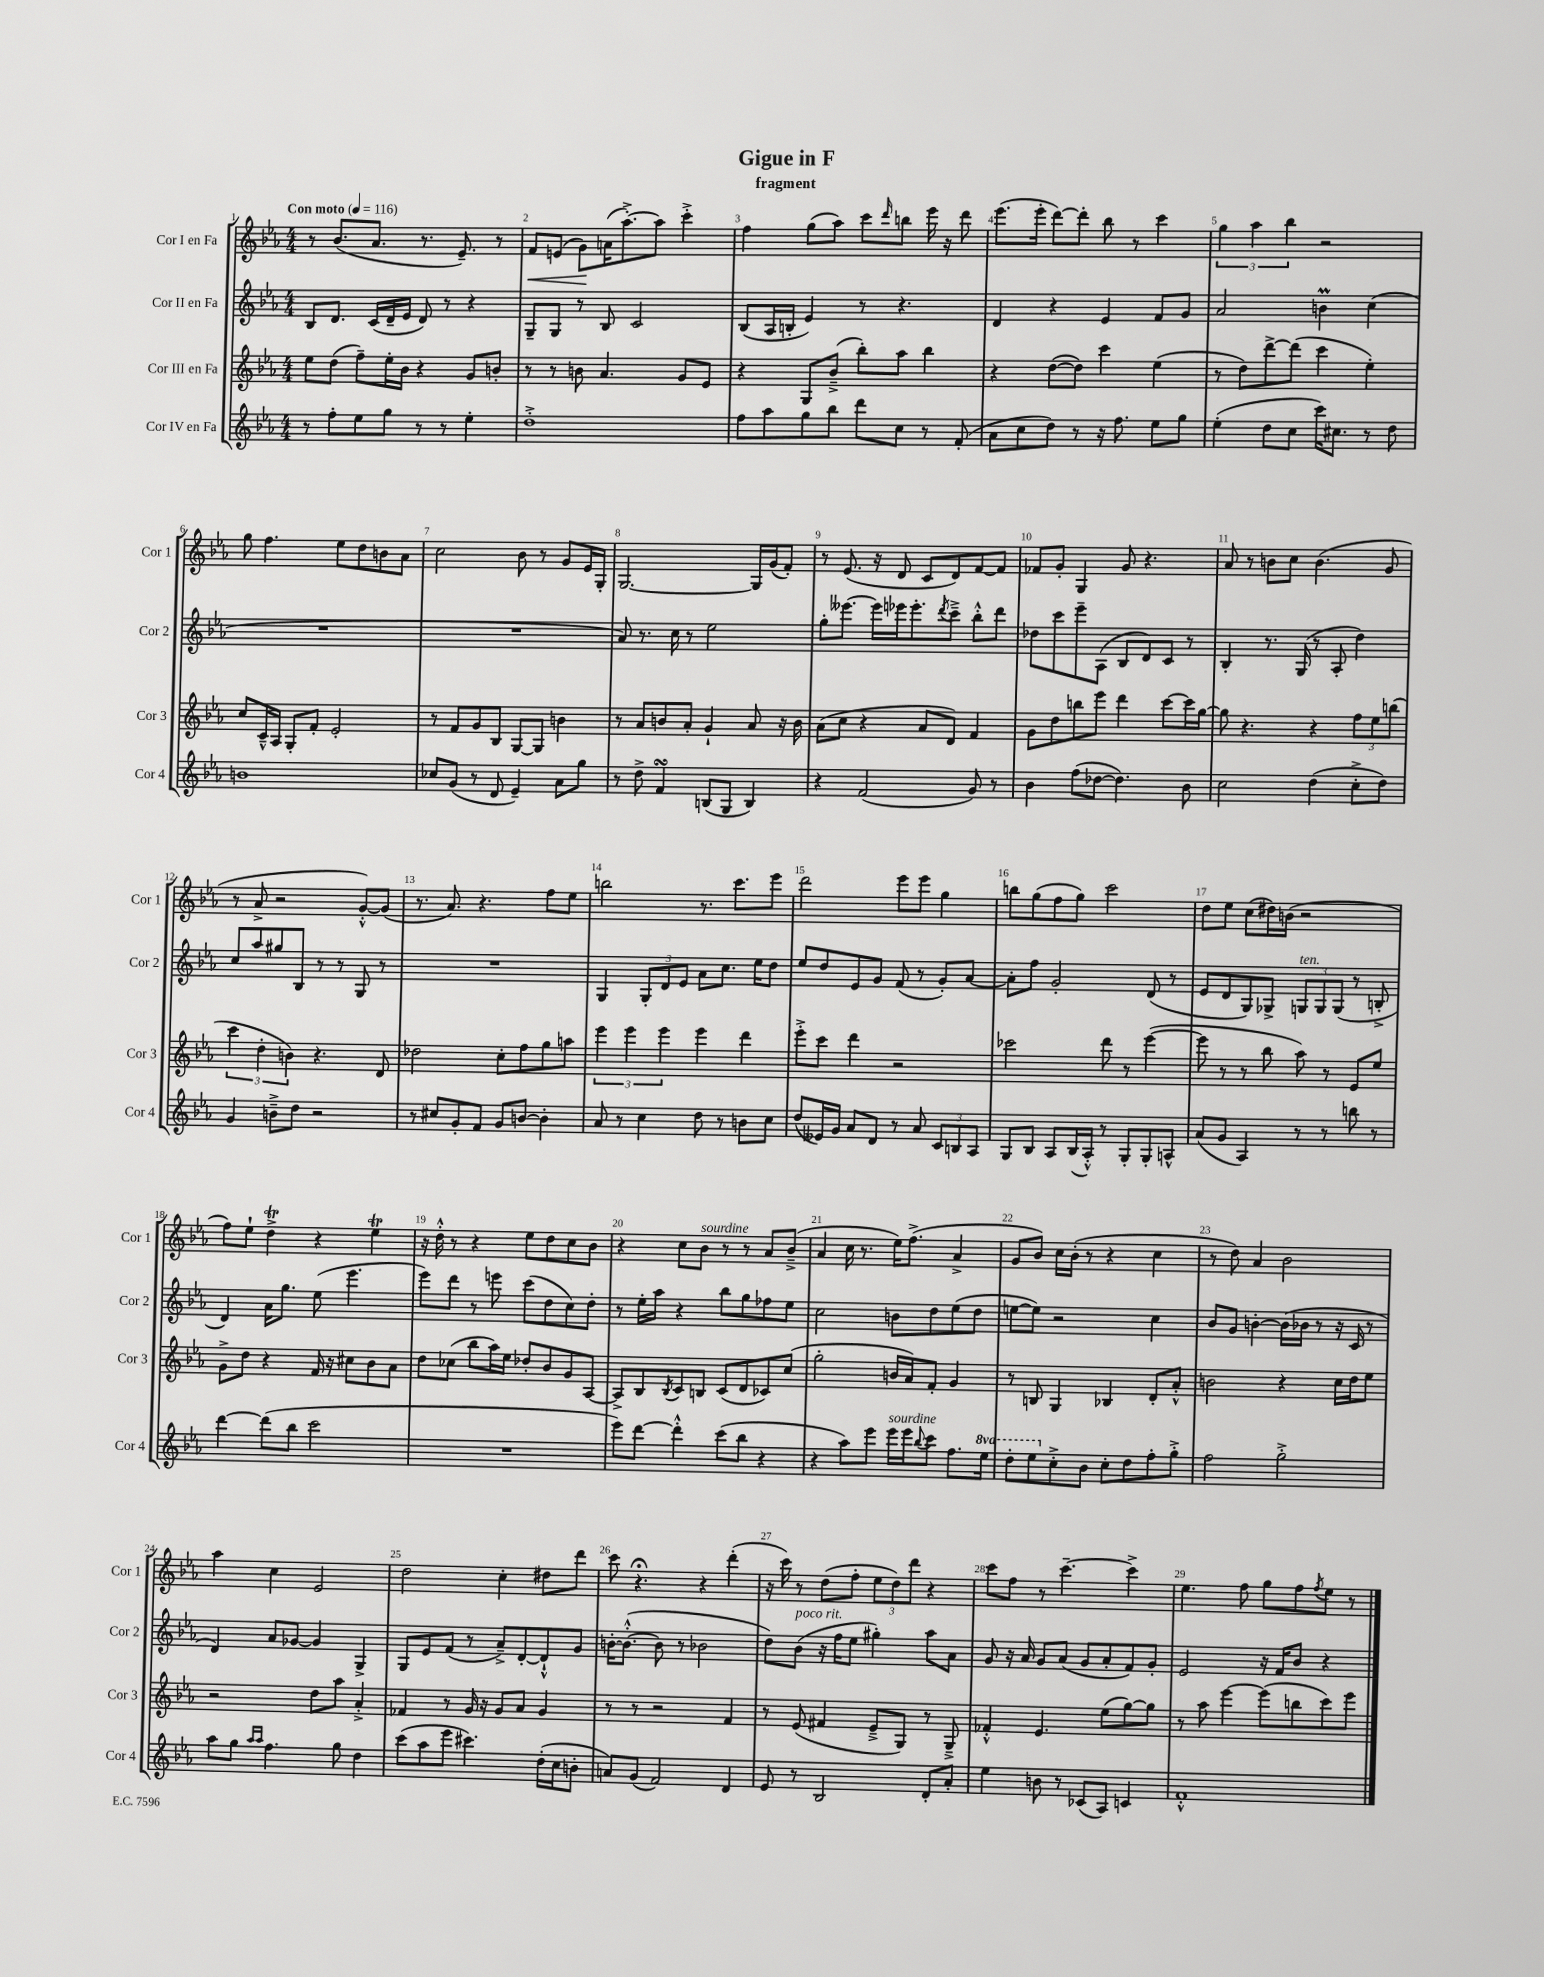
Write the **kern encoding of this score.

**kern	**kern	**kern	**kern
*staff4	*staff3	*staff2	*staff1
*clefG2	*clefG2	*clefG2	*clefG2
*k[b-e-a-]	*k[b-e-a-]	*k[b-e-a-]	*k[b-e-a-]
*M4/4	*M4/4	*M4/4	*M4/4
*MM116	*MM116	*MM116	*MM116
8r	8ee-	8B-	8r
8ff'	(8dd	8.d	(8.b-
8ee-	8ff~)	.	.
.	.	(16c	8.a-
8gg	16ee-'	16d~	.
.	16b-	16e-	.
8r	4r	8d)	8.r
8r	.	8r	.
.	.	.	8.e-~)
4ee-'	8g	4r	.
.	8b'	.	8r
=	=	=	=
1dd'^	8r	8G~	8f
.	8r	8G	(8e
.	8b	8r	8g)
.	4.a-	8B-	(16a
.	.	.	[8.aa-'^)
.	.	2c	.
.	.	.	8aa-]
.	8g	.	4ccc'^
.	8e-	.	.
=	=	=	=
8ff	4r	(8B-	4ff
8aa-	.	16A-	.
.	.	16B'	.
8gg	8G	4e-)	(8gg
8bb-	(8b-~^	.	8aa-)
8ddd	8bb-')	8r	8ccc
.	.	.	16qqddd
8cc	8aa-	4.r	8bb
8r	4bb-	.	16eee-
.	.	.	16r
(8f'	.	.	8ddd
=	=	=	=
8a-	4r	4d	(8.eee-
8cc	.	.	.
.	.	.	16eee-'
8dd)	([8dd	4r	[8ddd)
8r	8dd])	.	8ddd']
16r	4ccc	4e-	8bb-
8.ff	.	.	.
.	.	.	8r
8ee-	(4ee-	8f	4ccc
8gg	.	8g	.
=	=	=	=
(4ee-'	8r	2a-	6gg
.	8dd)	.	.
.	.	.	6aa-
8dd	[8ddd^	.	.
.	.	.	6bb-
8cc	(8ddd]	.	.
16ccc)	4ccc	4b	2r
8.cc#	.	.	.
8r	4ee-')	(4cc	.
8dd	.	.	.
=	=	=	=
1b	8cc	1r	8gg
.	16c~^^	.	4.ff
.	16A-	.	.
.	8G'	.	.
.	8f'	.	.
.	2e-'	.	8ee-
.	.	.	8dd
.	.	.	8b
.	.	.	8a-
=	=	=	=
8cc-	8r	1r	2cc
(8g	8f	.	.
8r	8g	.	.
8d	8B-	.	.
4e-~)	[8G	.	8b-
.	8G]	.	8r
8a-	4b	.	8g
8gg	.	.	16e-
.	.	.	16G'
=	=	=	=
8r	8r	8a-)	[2.G
8dd^	8a-	8.r	.
4f	8b	.	.
.	.	16cc	.
.	8a-'	8r	.
(8B	4g`	2ee-	.
8G	.	.	.
4B)	8a-	.	16G]
.	.	.	(16g
.	16r	.	8f')
.	16b	.	.
=	=	=	=
4r	(8a-	8gg'	8r
.	8cc	[8.eee--	(8.e-
(2f	4r	.	.
.	.	16eee--]	16r
.	.	16eee-	8d
.	.	8.eee-'	.
.	8a-	.	8c
.	.	8qddd	.
.	8d)	8ccc~^	8d)
8g)	4f	8bb-'^^	[8f
8r	.	8ddd	8f]
=	=	=	=
4b-	8g	8dd-	8f-
.	8dd	8ccc	8g'
(8ff	8bb	8eee-~	4G
[8dd-	8eee-	(8A-	.
4.dd-])	4ddd	8B-	8g
.	.	8d)	4.r
.	[8ccc	8c	.
8b-	16ccc]	8r	.
.	[16gg	.	.
=	=	=	=
2cc	8gg]	4B-'	8a-
.	4.r	.	8r
.	.	8.r	8b
.	.	.	8cc
.	.	(16G	.
(4dd	4r	8r	(4.b
.	.	8A-'	.
8cc'^	12ff	4dd)	.
.	12ee-	.	.
8dd)	.	.	8g
.	(12bb	.	.
=	=	=	=
4g	6ccc	8cc	8r
.	.	8aa-	8a-^
.	6dd'	.	.
8b~^	.	8gg#	2r
.	6b)	.	.
8dd	.	8B-	.
2r	4.r	8r	.
.	.	8r	.
.	.	8G	[8g'^^)
.	8d	8r	(8g]
=	=	=	=
8r	2dd-	1r	8.r
8cc#	.	.	.
.	.	.	8.a-)
8g'	.	.	.
8f	.	.	4.r
8g	8cc'	.	.
[8b	8ff	.	.
4b']	8gg	.	8ff
.	8aa	.	8ee-
=	=	=	=
8a-	6eee-	4G	2bb
8r	.	.	.
.	6eee-	.	.
4cc	.	12G'	.
.	6eee-	12d	.
.	.	12e-	.
8dd	4eee-	8a-	8.r
8r	.	8.cc	.
.	.	.	8.ccc
8b	4ddd	.	.
.	.	16ee-	.
8cc	.	8dd	8eee-
=	=	=	=
(8dd	8eee-'^	8ee-	2ddd
16e--)	8ccc	8dd	.
16g	.	.	.
8a-	4ddd	8e-	.
8d	.	8g	.
8r	2r	(8f	8eee-
8a-	.	8r	8eee-
12c	.	8g')	4gg
12B	.	.	.
.	.	[8a-	.
12A-	.	.	.
=	=	=	=
8G	2ccc-	8a-']	8bb
8B-	.	8ff	(8gg
8A-	.	2g'	8ff
(16B-	.	.	8gg)
16A-'^^)	.	.	.
8r	8ddd	.	2ccc
8G'	8r	.	.
8G'	([4eee-	(8d	.
8A^^	.	8r	.
=	=	=	=
(8a-	8eee-]	8e-	8dd
8g	8r	8d	8ee-
4A-)	8r	8G)	(8cc
.	8bb-	8G-^	16dd#)
.	.	.	(16b
8r	8aa-)	12G	2r
.	.	12G	.
8r	8r	.	.
.	.	(12G	.
8bb	8e-	8r	.
8r	8ee-	8B'^	.
=	=	=	=
[4ddd	8g^	4d)	8ff)
.	8dd	.	8ee-`
(8ddd]	4r	16a-	4dd^
.	.	8.gg	.
8bb-	.	.	.
2ccc	16f	(8ee-	4r
.	16r	.	.
.	8cc#	4.eee-	.
.	8b-	.	4ee-
.	8a-	.	.
=	=	=	=
1r	8dd	8eee-)	16r
.	.	.	16dd'^^
.	(8cc-	8ddd	8r
.	8bb-	8r	4r
.	16aa-)	8eee	.
.	16ee-	.	.
.	8dd-'	(8ccc	8ee-
.	8b-	8dd	8dd
.	8g	8cc)	8cc
.	[8A-	8dd'	8b-
=	=	=	=
8eee-)	8A-^]	8r	4r
[8ddd	8B-	16ee-'	.
.	.	16aa-	.
.	8qB-	.	.
4ddd'^^]	8c	4r	8cc
.	8B	.	8b-
(8ccc	(8c	8bb-	8r
8bb-	8d	8gg	8r
4r	8c-)	8ff-	8a-
.	(8cc	8ee-	(8b-~^
=	=	=	=
4r	2gg'	2cc	4a-
8aa-)	.	.	16cc
.	.	.	8.r
8eee-	.	.	.
16eee-	16b	8b	16ee-)
16eee-	16a-)	.	(8.ff^
8qqbb-	.	.	.
8ccc	8f'	8dd	.
8.ff	4g	(8ee-	4a-^
.	.	8dd	.
16eee-	.	.	.
=	=	=	=
8ddd'	8r	[8ee	8g
8eee-	8B	8ee])	8b-)
8cc'^	4G	2r	16cc
.	.	.	(16b-'
8b-	.	.	8r
8cc'	4B-	.	4r
8dd	.	.	.
8ff'	8d'	4cc	4cc
8gg'^	8a-'^^	.	.
=	=	=	=
2ff	2b	8b-	8r
.	.	8g	8dd)
.	.	[4b'	4a-
2gg'^	4r	(16b]	2b-
.	.	16b-	.
.	.	8r	.
.	16cc	16r	.
.	16dd	16c	.
.	8ee-	8r	.
=	=	=	=
8aa-	2r	4d)	4aa-
8gg	.	.	.
16qqaa-	.	.	.
16qqaa-	.	.	.
4.ff	.	8a-	4cc
.	.	[8g-	.
.	8dd	4g-]	2e-
8gg	8aa-	.	.
4dd	4a-'^	4G^	.
=	=	=	=
(8ccc	4f-	8G	2dd
8aa-	.	8e-	.
8eee-	8r	(8f	.
4.ccc#)	16g	8r	.
.	16r	.	.
.	8g	8a-~^)	4cc'
.	8a-	[8d'	.
(16dd'	4g	8d`^^]	8dd#
16cc	.	.	.
8b'	.	8g	8ddd
=	=	=	=
8a)	8r	[16b'	8ccc
.	.	(8.b'^^_	.
(8g	8r	.	4.r;
2f)	2r	8b]	.
.	.	8r	.
.	.	2b-	4r
4d	4f	.	(4ddd'
=	=	=	=
8e-	8r	8dd)	16r
.	.	.	16ccc)
8r	(8e-	(8b-	8r
2B-	4f#	16r	(8dd
.	.	16ff	.
.	.	8ee-	8ff'
.	8e-~^	4gg#')	12ee-
.	.	.	12dd)
.	8G)	.	.
.	.	.	12ddd
8d'	8r	8aa-	4r
8a-'	8G~^	8a-	.
=	=	=	=
4ee-	4f-'^^	8g	8ccc
.	.	16r	8ff
.	.	16a-	.
8b	4.e-	8g	8r
8r	.	(8a-	[4.ccc~
(8c-	.	8g	.
8A-)	(8ee-	8a-'	.
4c	[8gg)	8f)	4ccc^]
.	8gg]	8g'	.
=	=	=	=
1f'^^	8r	2e-	4.ee-
.	8aa-	.	.
.	[4eee-	.	.
.	.	.	8ff
.	(8eee-]	16r	8gg
.	.	16f	.
.	8bb	8b-	8ff
.	.	.	8qff
.	8ccc)	4r	8ee-
.	8eee-	.	8r
==	==	==	==
*-	*-	*-	*-
